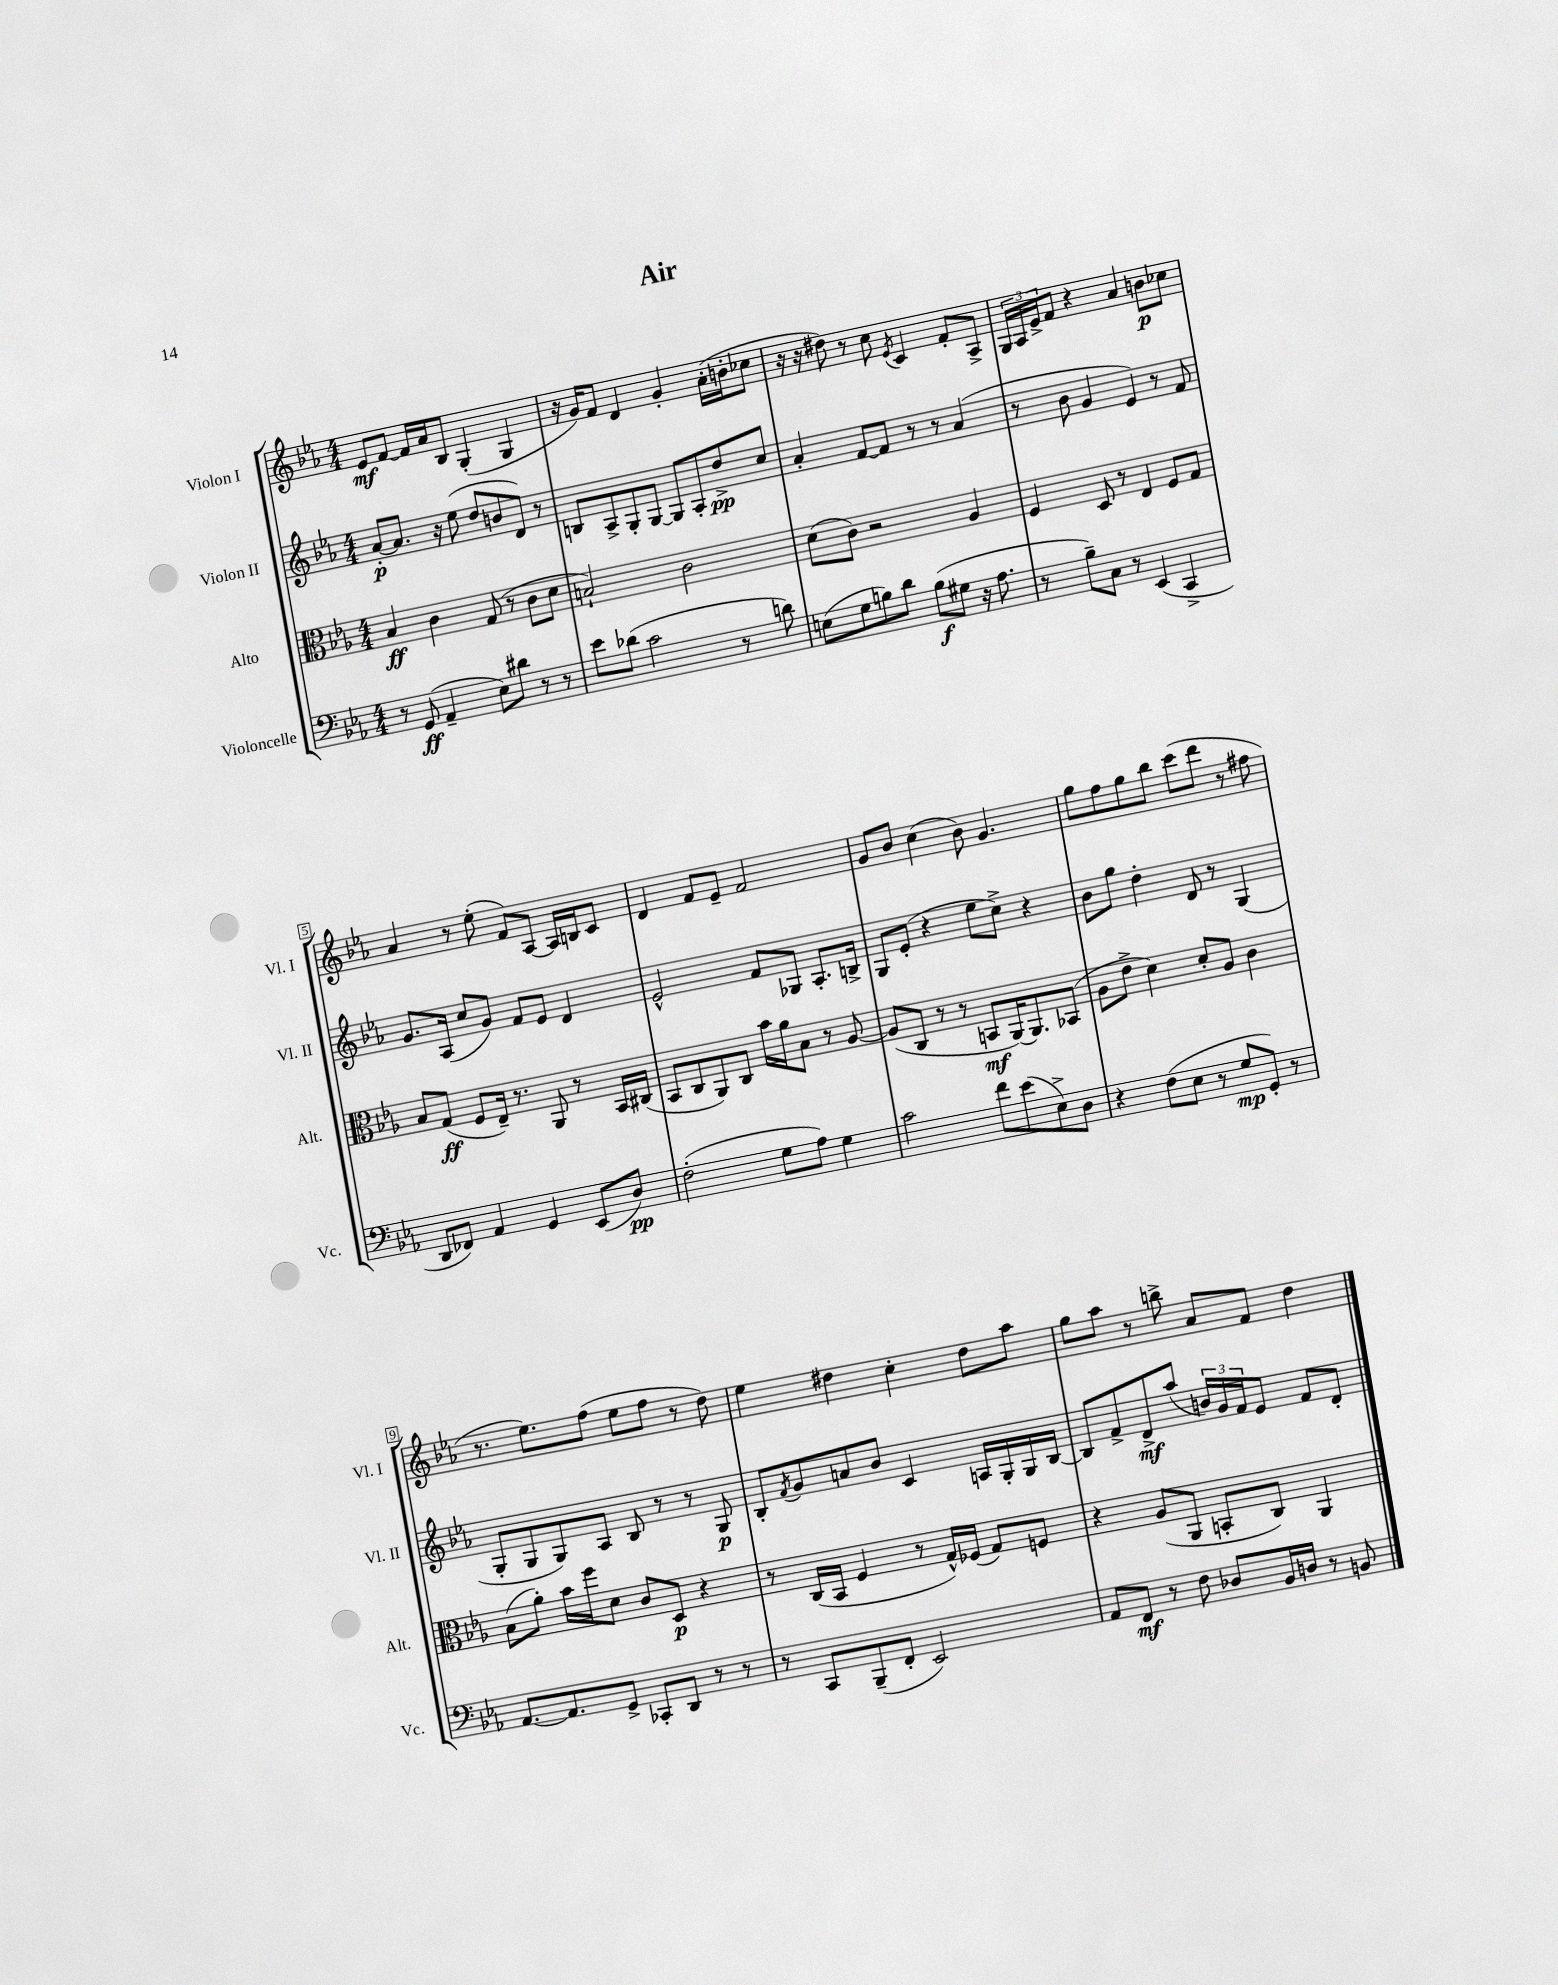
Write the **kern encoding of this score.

**kern	**kern	**kern	**kern
*staff4	*staff3	*staff2	*staff1
*clefF4	*clefC3	*clefG2	*clefG2
*k[b-e-a-]	*k[b-e-a-]	*k[b-e-a-]	*k[b-e-a-]
*M4/4	*M4/4	*M4/4	*M4/4
8r	4B-	[8a-'	8e-
(8GG	.	8.a-]	[8f
4AA-~	4c	.	16f]
.	.	16r	16a-
.	.	(8ee-	8B-
8E-)	(8G	8dd	(4G'
8d#	8r	8b	.
8r	8c	8d)	4G
8r	8d	8r	.
=	=	=	=
8e-	2B`)	8B	16r
.	.	.	16g)
(8d-	.	8A-^	8f
2c	.	8G'	4d
.	.	[8G	.
.	2c	8G]	4g'
.	.	8A-'	.
8r	.	8dd^	(16a-'
.	.	.	16b'
8d)	.	8cc	8cc-
=	=	=	=
(8E	(8d	4a-'	16r
.	.	.	16r
8G	8c)	.	8dd#)
8B)	2r	[8f	8r
8d	.	8f]	8cc
.	.	.	8qe-
(8B	.	8r	4c
8G#	.	8r	.
16r	4A-	(4a-	8f'
8.A-	.	.	.
.	.	.	8A-^
=	=	=	=
8r	4F	8r	24G
.	.	.	24A-
.	.	.	24e-^
8B-~)	.	8b-	8f
8C	8D	4g	4r
8r	8r	.	.
(4EE-	4E-	4e-)	4a-
4CC^	8F	8r	8b
.	8G	8f	8cc-
=	=	=	=
8DD	8B-	8.g	4a-
8FF-)	(8G	.	.
.	.	(16A-	.
4AA-	8F	8cc	8r
.	16E-~)	8g)	(8ee-'
.	8.r	.	.
4GG	.	8f	8f)
.	8AA-	8e-	[8A-
(8EE-	8r	4d	16A-]
.	.	.	16B
8D)	16BB-	.	8c
.	(16C#	.	.
=	=	=	=
(2F'	8BB-	2e-^^	4d
.	8C	.	.
.	8AA-)	.	8f
.	8C	.	8e-~
8G	16b-	8f	2f
.	16a-	.	.
8A-)	8B-	8G-	.
4G	8r	8.A-'	.
.	[8A-	.	.
.	.	16B^	.
=	=	=	=
2c	(8A-]	8G	8g
.	8C	(8e-'	8b-
.	8r	4r	(4cc
.	8r	.	.
8f	8BB	8ee-	8b-)
(8e-	[16AA-)	8cc^)	4.g
.	8.AA-]	.	.
8E-^)	.	4r	.
8D	(8BB-	.	.
=	=	=	=
4r	8A-	8b-	8gg
.	8e-^	8gg	8ff
(8F	4d)	4dd'	8gg
8E-	.	.	8bb-
8r	8d'	8d	(8ccc
8G	8A-	8r	8ddd
8GG')	4c	(4G	8r
8r	.	.	8ff#
=	=	=	=
[8.AA-	(8B-	8G'	8.r
.	8a-')	8G	.
8.AA-]	.	.	8.ee-)
.	16b-	8G)	.
.	16ff	.	.
8GG^	8d	8A-	(8ff
8CC-'	8c	8B-	8ee-
8DD	8D	8r	8ff
8r	4r	8r	8r
8r	.	8G	8dd)
=	=	=	=
8r	8r	8B-'	4ee-
.	.	8qf	.
8CC	(16C	8g	.
.	16BB-	.	.
(8BBB-~	4F	8a	4dd#
8FF'	.	8b-	.
2EE-)	8r	4c	4cc'
.	16G^^)	.	.
.	(16F-	.	.
.	8G)	16A	8dd#
.	.	16G'	.
.	8F	16G	8aa-
.	.	[16B-	.
=	=	=	=
8AA-	4r	8B-]	8gg
8FF	.	8f^	8aa-
8r	(8A-	8d^	8r
8F	8AA-	(8aa-	8bb^
8D-	8BB'	24b)	8a-
.	.	24g	.
.	.	24f	.
16BB-	8C)	8e-	8f
16D	.	.	.
8r	4AA-	8f	4dd
8BB	.	8d'	.
==	==	==	==
*-	*-	*-	*-
